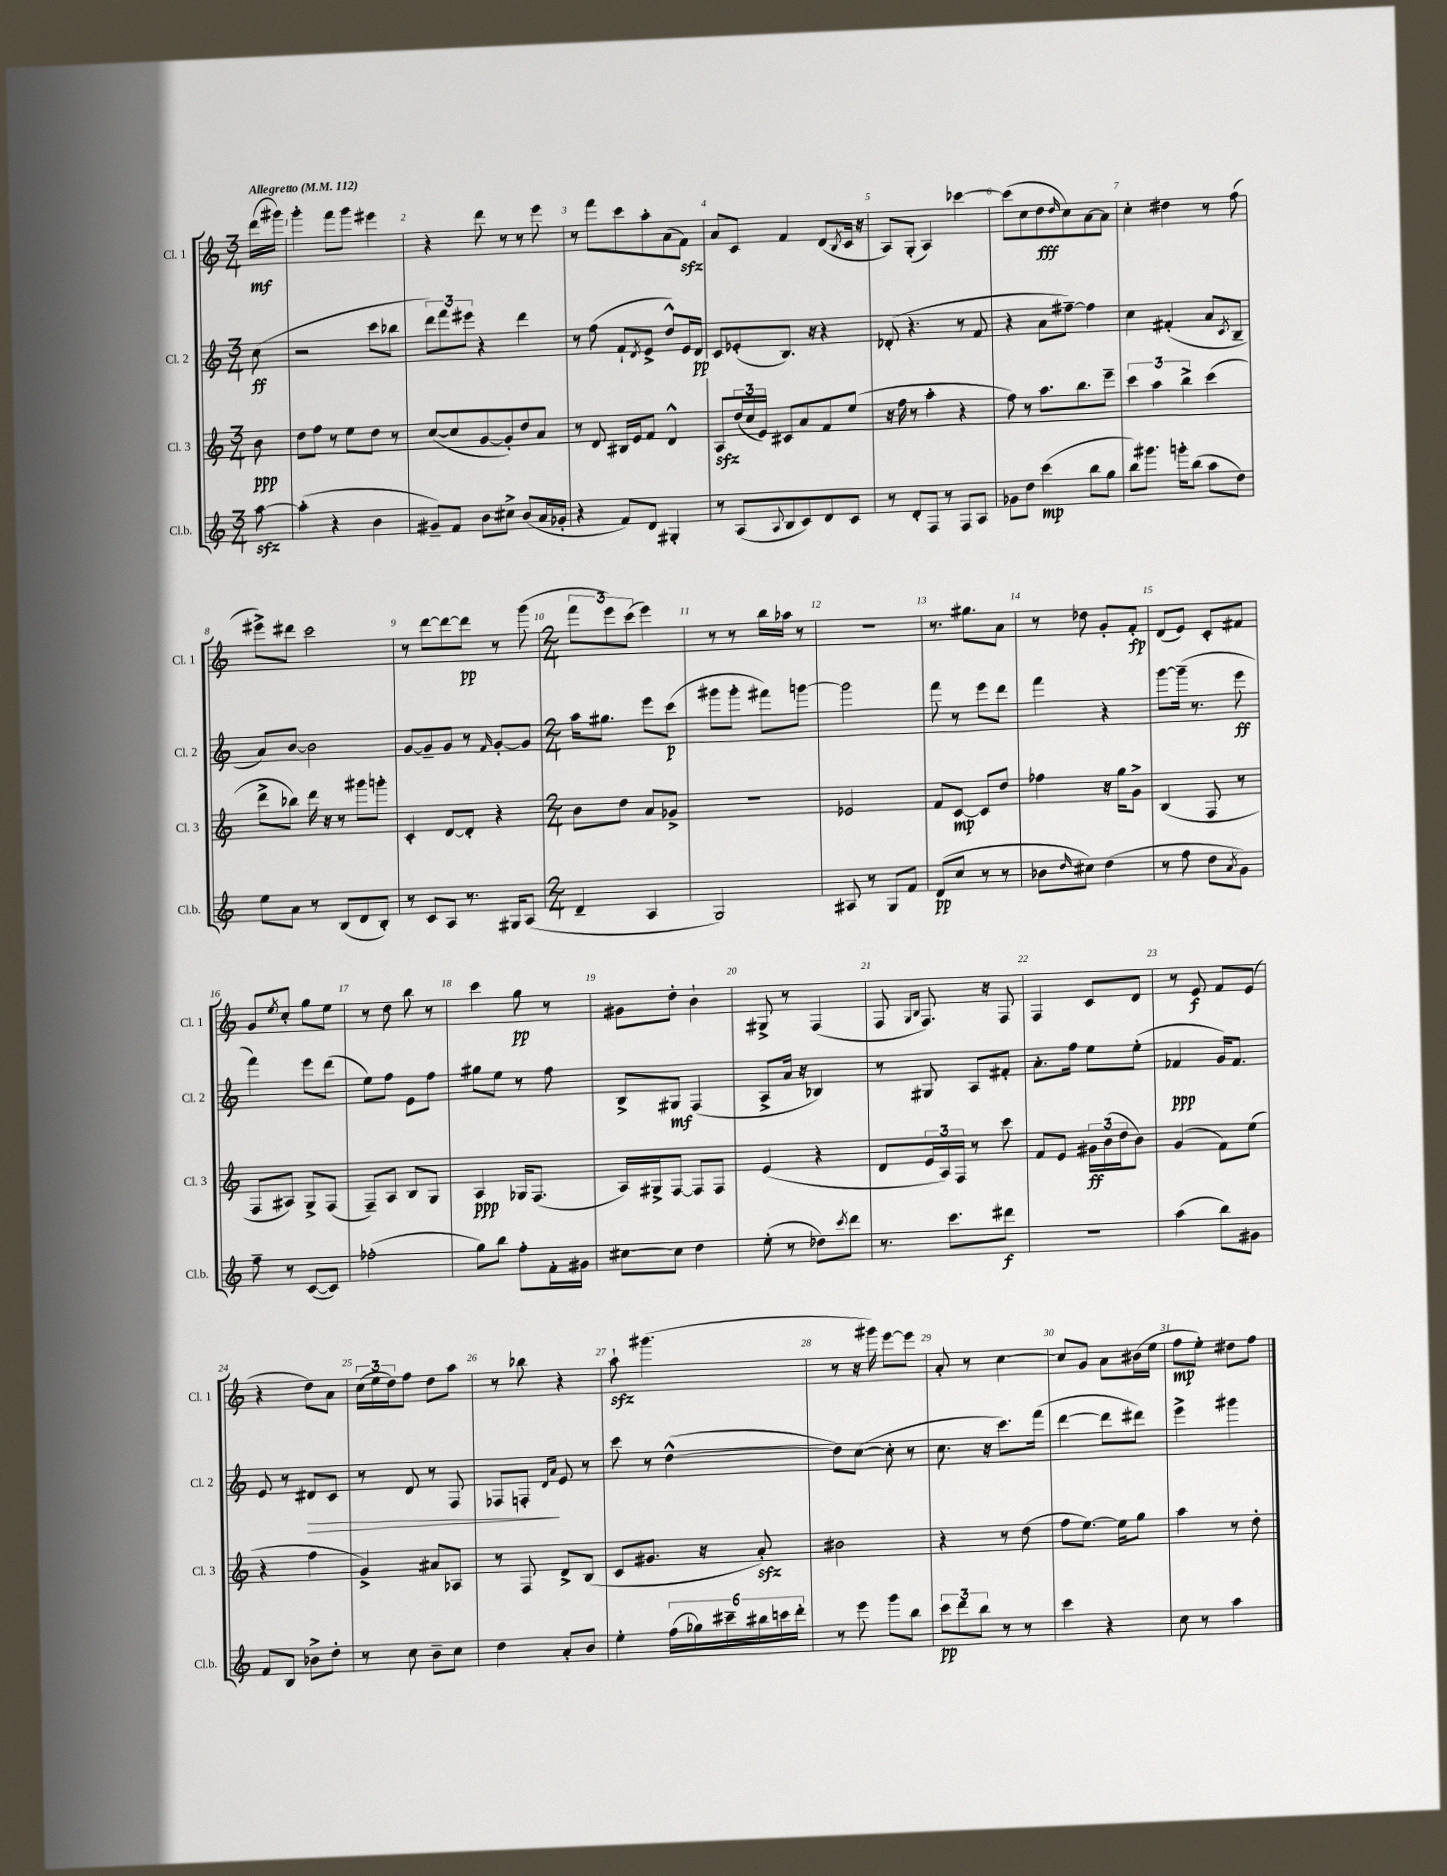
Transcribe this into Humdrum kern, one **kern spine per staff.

**kern	**kern	**kern	**kern
*staff4	*staff3	*staff2	*staff1
*clefG2	*clefG2	*clefG2	*clefG2
*k[]	*k[]	*k[]	*k[]
*M3/4	*M3/4	*M3/4	*M3/4
*MM112	*MM112	*MM112	*MM112
[8aa	8b	(8cc	(16ddd
.	.	.	16ggg#)
=	=	=	=
(4aa']	8dd	2r	4ggg'
.	8ff	.	.
4r	8r	.	8fff
.	8ee	.	8ggg
4b	8dd	8ccc	4eee#
.	8r	8bb-	.
=	=	=	=
8g#~)	([8cc	12ddd)	4r
.	.	12fff	.
8f	8cc]	.	.
.	.	12eee#	.
8b	[8g	4r	8ddd
8cc#^	8g'])	.	8r
(8b	8dd	4ddd	8r
16a	8a	.	8eee
16g-'	.	.	.
=	=	=	=
4r	8r	8r	8r
.	8d	(8ff	8fff
8f)	16B#	8f`	8ccc
.	16e	.	.
.	.	8qd	.
8d	8f	8e^	8aa'
4G#'	4d^^	8dd^^)	(8a
.	.	16e	8f)
.	.	16d	.
=	=	=	=
8r	8A	8c	8a
(8A	(24dd	(8e-'	8c
.	24cc	.	.
.	24e)	.	.
8qqA	.	.	.
8B	8c#	8.B)	4f
8c)	8a	.	.
.	.	16r	.
8d	8f	4r	(8d
.	.	.	8qB
8c	(8ee	.	16c
.	.	.	16r
=	=	=	=
8r	16r	(8d-'	8A)
.	16ff	.	.
8d'	8r	4.r	(8G'
8F	4aa'	.	4A)
8r	.	.	.
8F	4r	8r	[4ccc-
8A	.	8f	.
=	=	=	=
8g-	8ff)	4r	(8ccc-]
8dd	8r	.	8cc
(4ccc	8.aa	8a	8dd
.	.	.	16qqdd
.	.	[8ff#~)	8cc)
.	8.bb	.	.
8bb	.	4ff#]	[8a
8gg	8eee~	.	8a]
=	=	=	=
8bb)	6ccc	4cc	4cc'
8.ggg#	.	.	.
.	6aa	.	.
.	.	(4f#'	4dd#
16ggg'	.	.	.
.	6bb^	.	.
(8bb	.	.	.
8aa	(4ccc	8a	8r
.	.	8qc	.
8dd)	.	8B~	(8ff
=	=	=	=
8ee	8ddd^	8a)	8eee#^)
8a	8bb-)	[8b	8ddd#
8r	16ddd	2b]	2ccc
.	16r	.	.
(8B	8r	.	.
8d	8ggg#	.	.
8B')	8ggg'	.	.
=	=	=	=
8r	4c'	[8g	8r
8c	.	8g~]	[8ddd
8A	[8d	8g	8ddd_
8.r	8d']	8r	8ddd]
.	.	16qqf	.
.	4r	[8g'	8r
16G#	.	.	.
(8A	.	8g]	(8ggg
=	=	=	=
*M2/4	*M2/4	*M2/4	*M2/4
4d~	8b	16aa	12fff
.	.	8.gg#	.
.	.	.	12eee)
.	8dd	.	.
.	.	.	(12ccc
4A	8a	8eee	4eee)
.	8g-^	(8ccc	.
=	=	=	=
2G)	2r	8ggg#	8r
.	.	8ggg#'	8r
.	.	8fff#)	16bb
.	.	.	16aa-
.	.	[8ggg	8r
=	=	=	=
8A#	2e-	2ggg]	2r
8r	.	.	.
8G	.	.	.
8f	.	.	.
=	=	=	=
(8d	8f	8fff	8.r
8cc	[8c	8r	.
.	.	.	8.gg#
8r	8c]	8eee	.
8r	8dd	8ddd	8a
=	=	=	=
8b-	4ff-	4fff	8r
16qqdd	.	.	.
8cc#)	.	.	8dd-
(4dd	16r	4r	8g'
.	16gg	.	.
.	8g^	.	8f'
=	=	=	=
8r	(4B	[8ggg	(8d
8ff	.	(16ggg~]	8e)
.	.	8.r	.
8dd	8F	.	8c'
8qa	.	.	.
8g)	8r	8eee	8f#
=	=	=	=
8ff~	8F	4fff)	8g
.	.	.	8qee
8r	8A#)	.	8cc'
([8c	8G^	8eee	8gg
8c])	(8F	(8ddd	8ee
=	=	=	=
(2ff-'	8F~)	8ee)	8r
.	8A	8ff	8dd
.	8B	8e	8bb
.	8G	8ff	8r
=	=	=	=
8gg)	4A	8gg#	4ccc
8bb	.	8ee	.
8ff'	16G-	8r	8gg
.	(8.F	.	.
16f'	.	8ff	8r
16g#	.	.	.
=	=	=	=
[8cc#	16A)	8B^	8g#
.	16G#^	.	.
8cc#]	[8F	8G#	8dd'
4dd	8F]	(4F	4b`
.	8F	.	.
=	=	=	=
(8ee'	(4e	8A^	8G#^
8r	.	16a	8r
.	.	16r	.
8dd-)	4r	4B-)	(4F
8qccc	.	.	.
8ddd	.	.	.
=	=	=	=
8.r	8d	8r	8F
.	.	.	16qqG
.	.	.	16qqB
.	24e	8G#	8.F)
.	24A)	.	.
8.ccc	.	.	.
.	24F	.	.
.	8r	8A	.
.	.	.	16r
8ddd#	8ccc	8f#'	8F
=	=	=	=
2r	8f	8.a'	4F
.	8e	.	.
.	.	16ff	.
.	24g#	8ee	8c
.	(24b	.	.
.	24dd	.	.
.	8b)	(8ee'	8d
=	=	=	=
(4aa	(4g	4f-	8r
.	.	.	8e
8bb)	8f)	16g)	8f
.	.	8.f-	.
8g#	(8ee	.	(8e
=	=	=	=
8f	4r	8e	4r
8B	.	8r	.
8b-^	4ff	8d#	8dd)
8dd'	.	8c	8a
=	=	=	=
8r	4g^)	8r	(24cc
.	.	.	24ee
.	.	.	24dd)
8cc	.	8d	8ff
8b~	8a#	8r	8dd
8cc	8A-	8F	8aa
=	=	=	=
4dd	8r	8F-	8r
.	8F	8F'	8bb-
.	.	16qqd	.
.	.	16qqa	.
8a'	8d^	8e	4r
8b	(8B	8r	.
=	=	=	=
4ee'	8c	8ccc	8aa`
.	8.g#	8r	(4.ggg#
(24ff	.	([4dd^^	.
24gg-)	.	.	.
.	16r	.	.
24ccc#~	.	.	.
24bb#	8a')	.	.
24ccc	.	.	.
24ddd'	.	.	.
=	=	=	=
8r	2b#	8dd])	8r
8eee	.	([8cc	16r
.	.	.	16ggg#)
8ggg	.	8cc']	[8eee
8bb	.	8r	8eee]
=	=	=	=
12ccc	4r	8.cc	8a'
12ddd	.	.	.
.	.	.	8r
12bb	.	.	.
.	.	16r	.
8r	8r	8.ccc)	[4cc
8r	(8dd	.	.
.	.	(16fff	.
=	=	=	=
4ccc	8ff	[4ddd	8cc]
.	[8.ee)	.	8g
4r	.	8ddd]	8a
.	16ee]	.	.
.	8gg	8ddd#)	(16b#
.	.	.	16ee
=	=	=	=
8cc	4aa	4eee^	8ff
8r	.	.	8ee')
4aa	8r	4ggg#	8dd#
.	8dd'	.	8ff
==	==	==	==
*-	*-	*-	*-
